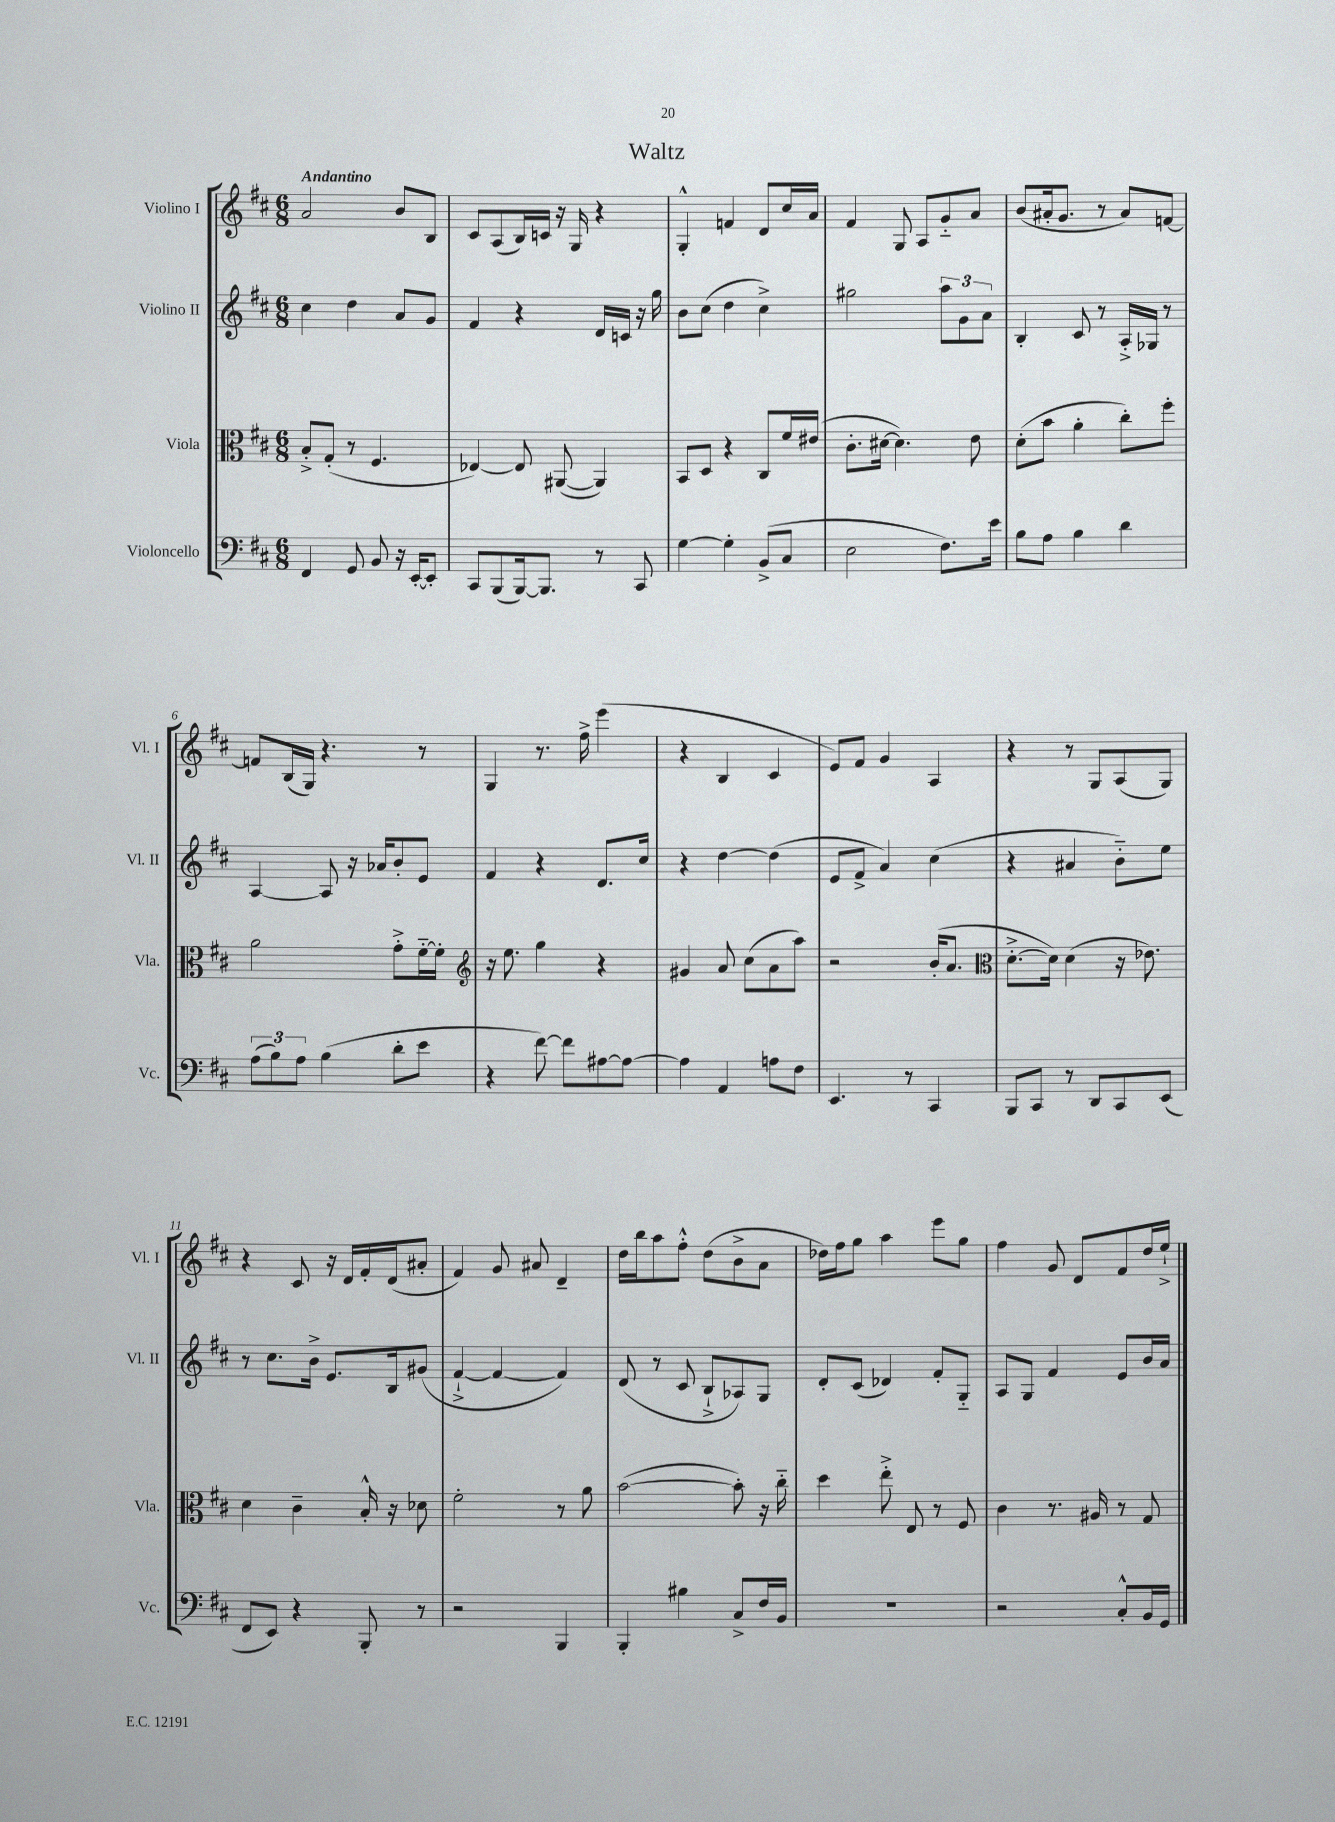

**kern	**kern	**kern	**kern
*part4	*part3	*part2	*part1
*staff4	*staff3	*staff2	*staff1
*I"Violoncello	*I"Viola	*I"Violino II	*I"Violino I
*I'Vc.	*I'Vla.	*I'Vl. II	*I'Vl. I
*clefF4	*clefC3	*clefG2	*clefG2
*k[f#c#]	*k[f#c#]	*k[f#c#]	*k[f#c#]
*M6/8	*M6/8	*M6/8	*M6/8
=1	=1	=1	=1
!	!	!	!LO:TX:a:B:t=Andantino
4FF#/	8B'^/L	4cc#\	2a/
.	(8G'/J	.	.
8GG/	8r	4dd\	.
8BB/	4.F#/	.	.
16r	.	8a/L	8b/L
[16EE'/KL	.	.	.
8EE'/J]	.	8g/J	8B/J
=2	=2	=2	=2
8CC#/L	[4E-X/)	4f#/	8c#/L
(8BBB/	.	.	(8A/
[16BBB/k)	8E-/]	4r	16B/L)
8.BBB/J]	.	.	16cn/JJ
.	([8AA#X/	.	16r
.	.	.	16G/
8r	4AA#/])	16d/LL	4r
.	.	16cn/JJ	.
8CC#/	.	16r	.
.	.	16gg\	.
=3	=3	=3	=3
[4G\	8BB/L	8b\L	4G'^^/
.	8D/J	(8cc#\J	.
4G'\]	4r	4dd\	4fn/
(8BB^/L	8C#/L	4cc#^\)	8d/L
8C#/J	16f#/L	.	16cc#/L
.	(16e#X/JJ	.	16a/JJ
=4	=4	=4	=4
2E\	8.c#'\L	2gg#X\	4f#/
.	[16d#X\Jk	.	.
.	4.d#\])	.	8G/
.	.	.	8A/L
8.F#\L)	.	12aa\L	8g/
.	.	12g\	.
.	8e\	.	8a/J
.	.	12a\J	.
16e\Jk	.	.	.
=5	=5	=5	=5
8B\L	(8d'\L	4B'/	(8b/L
8A\J	8b\J	.	16a#X'/k
.	.	.	8.g/J
4B\	4a'\	8c#/	.
.	.	8r	8r
4d\	8cc#'\L)	16A'^/LL	8a#/L)
.	.	16G-X/JJ	.
.	8ff#'\J	8r	[8fn/J
!!LO:LB:g=z
=6	=6	=6	=6
(12A\L	2a\	[4A/	8fn/L]
12B\)	.	.	.
.	.	.	(16B/L
12A\J	.	.	.
.	.	.	16G/JJ)
(4B\	.	8A/]	4.r
.	.	16r	.
.	.	16a-X/KL	.
8d'\L	8g'^\L	8b'/	.
8e\J	[16f#\L	8e/J	8r
.	16f#'\JJ]	.	.
=7	=7	=7	=7
*	*clefG2	*	*
4r	16r	4f#/	4G/
.	8.ee\	.	.
[8f#\)	4gg\	4r	8.r
8f#\L]	.	.	.
.	.	.	16ff#^\
[8A#X\	4r	8.d/L	(4eee\
8A#\J_	.	.	.
.	.	16cc#/Jk	.
=8	=8	=8	=8
4A#\]	4g#X/	4r	4r
4AA/	8a/	[4dd\	4B/
.	(8cc#\L	.	.
8An\L	8a\	(4dd\]	4c#/
8F#\J	8aa\J)	.	.
=9	=9	=9	=9
4.EE/	2r	8e/L	8e/L)
.	.	8f#^/J	8f#/J
.	.	4a/)	4g/
8r	.	.	.
4CC#/	(16b'/KL	(4cc#\	4A/
.	8.a/J	.	.
=10	=10	=10	=10
*	*clefC3	*	*
8BBB/L	[8.d'^\L	4r	4r
8CC#/J	.	.	.
.	16d\Jk])	.	.
8r	(4d\	4a#X/	8r
8DD/L	.	.	8G/L
8CC#/	16r	8b\L)	(8A/
.	8.e-X\)	.	.
(8EE/J	.	8ee\J	8G/J)
!!LO:LB:g=z
=11	=11	=11	=11
8FF#/L	4d\	8r	4r
8EE/J)	.	8.cc#\L	.
4r	4c#~\	.	8c#/
.	.	16b^\Jk	.
.	.	8.e/L	16r
.	.	.	16d/LL
8BBB'/	16B'^^/	.	16f#'/
.	16r	16B/k	(16d/J
8r	8d-X\	(8g#X/J	8a#X'/J
=12	=12	=12	=12
2r	2f#'\	[4f#`^/	4f#/)
.	.	4f#/_	8g/
.	.	.	8a#X/
4BBB/	8r	4f#/])	4d~/
.	8a\	.	.
=13	=13	=13	=13
4BBB'/	([2b\	(8d/	16dd\LL
.	.	.	16bb\J
.	.	8r	8aa\
4B#X\	.	8c#/	8ff#'^^\J
.	.	8B`^/L	(8dd\L
8C#^/L	8b'\])	8A-X/)	8b^\
16F#/L	16r	8G/J	8a\J
16BB/JJ	16cc#\	.	.
=14	=14	=14	=14
2.r	4dd\	8d'/L	16dd-X\LL)
.	.	.	16ff#\J
.	.	(8c#/J	8gg\J
.	8ee'^\	4d-X/)	4aa\
.	8E/	.	.
.	8r	8f#'/L	8eee\L
.	8F#/	8G/J	8gg\J
=15	=15	=15	=15
2r	4c#\	8A/L	4ff#\
.	.	8G/J	.
.	8.r	4f#/	8g/
.	.	.	8d/L
.	16A#X/	.	.
8C#'^^/L	8r	8e/L	8f#/
16BB/L	8G/	16b/L	16dd/L
16GG/JJ	.	16a/JJ	16ee`^/JJ
==	==	==	==
*-	*-	*-	*-
